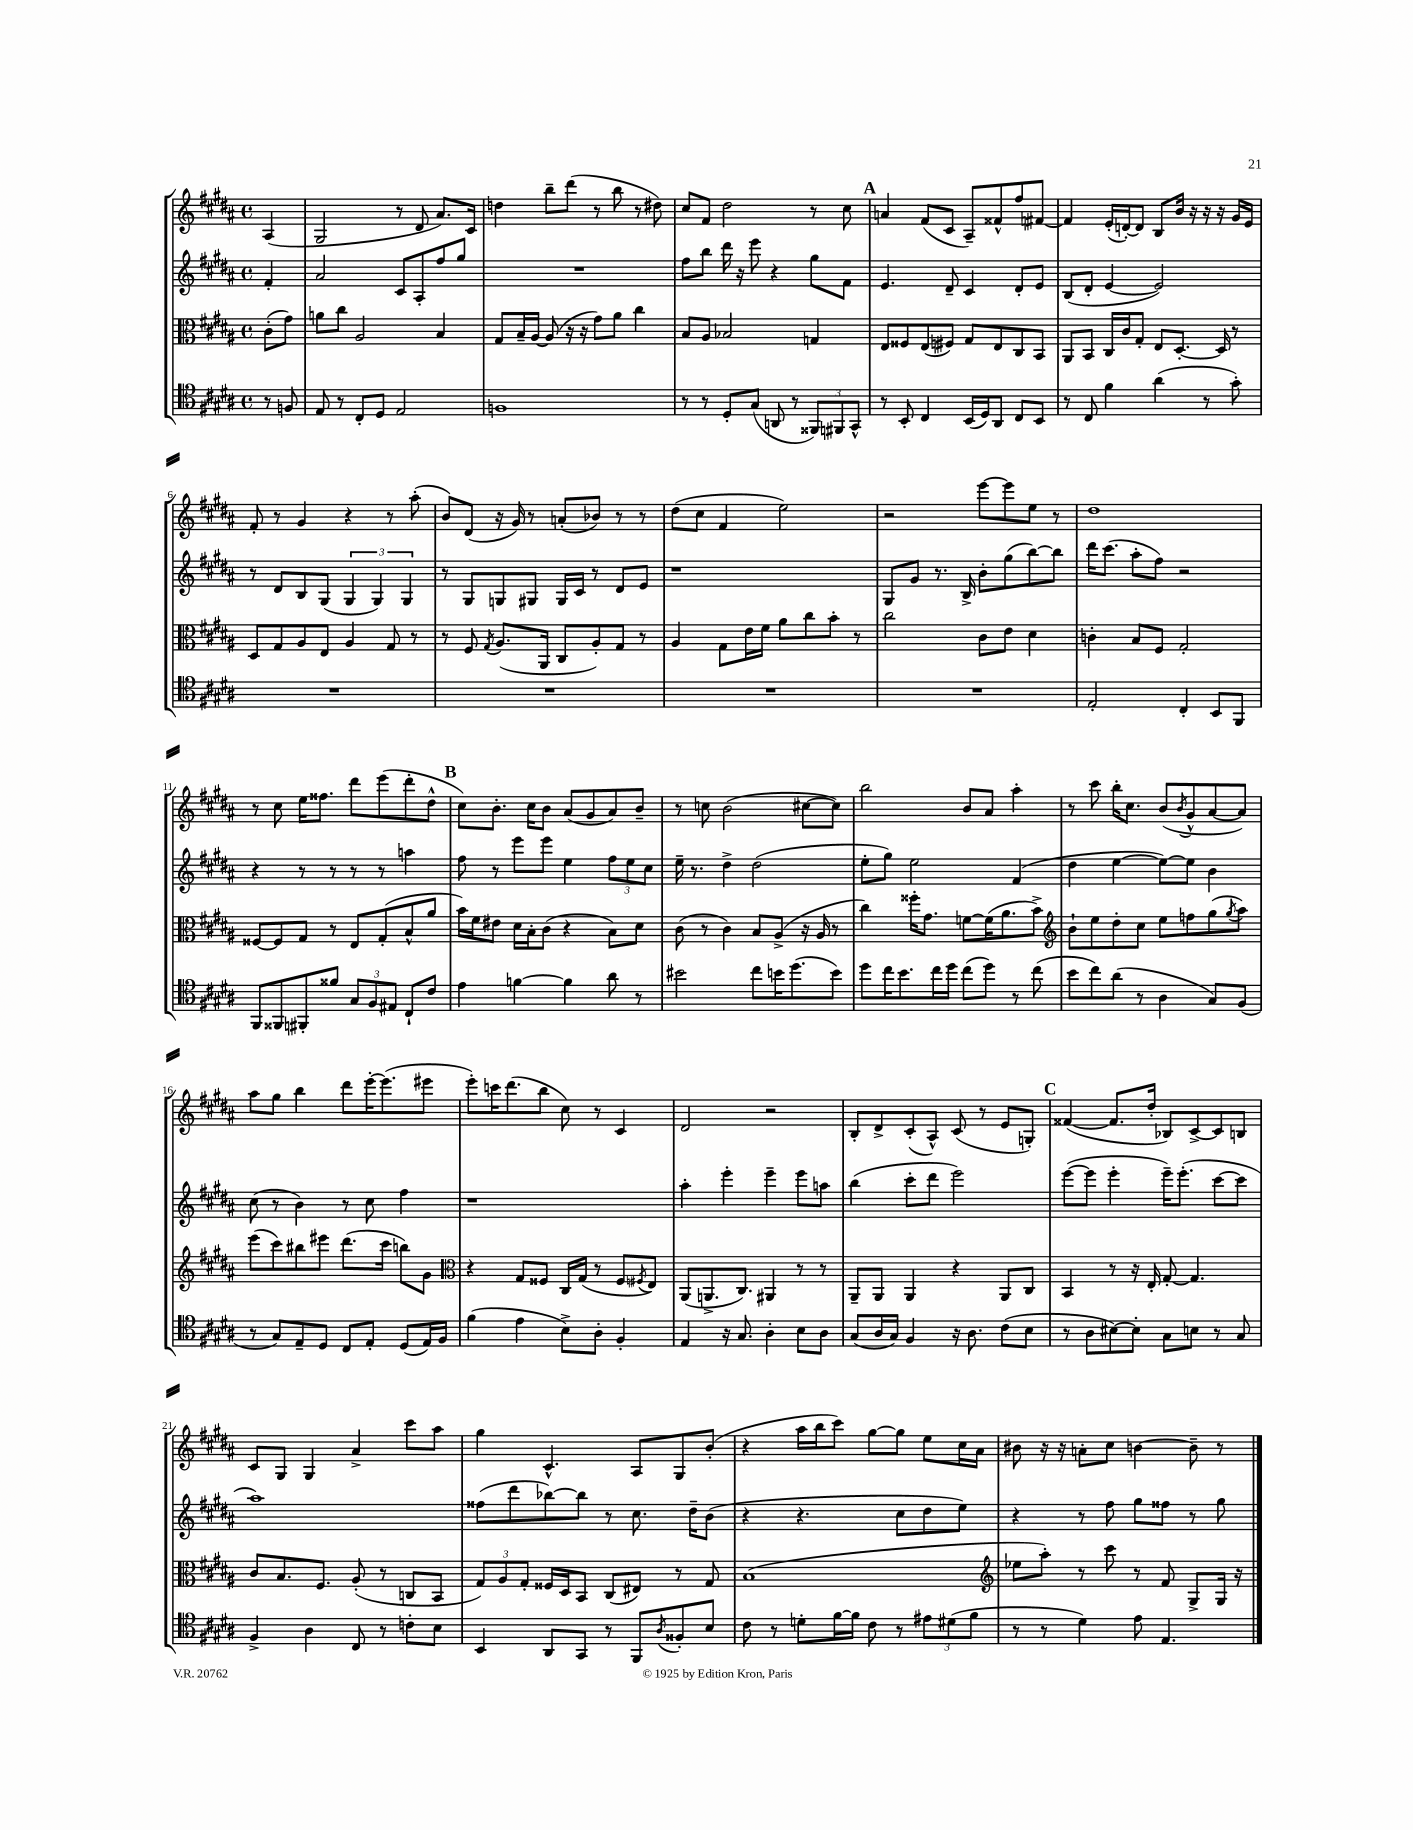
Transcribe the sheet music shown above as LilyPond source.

<<
\new StaffGroup <<
\new Staff = "s0" {
    \clef treble \key b \major \defaultTimeSignature \time 4/4 \partial 4
    ais4( |
    gis2 r8 dis'8 ais'8.) cis'16 |
    d''4 b''8-- dis'''8( r8 b''8 r8 dis''8) |
    cis''8 fis'8 dis''2 r8 cis''8 |
    \mark \markup { \bold "A" } a'4 fis'8( cis'8 ais8--) fisis'8-^ fis''8 fis'8~ |
    fis'4 e'16-.( d'16~-.) d'8 b8 b'16 r16 r16 r16 gis'16 e'16 |
    fis'8-. r8 gis'4 r4 r8 ais''8-.( |
    b'8) dis'8( r16 gis'16) r8 a'8-.( bes'8) r8 r8 |
    dis''8( cis''8 fis'4 e''2) |
    r2 e'''8~ e'''8 e''8 r8 |
    dis''1 |
    r8 cis''8 e''16 fisis''8. dis'''8 e'''8( dis'''8-. dis''8-^ |
    \mark \markup { \bold "B" } cis''8) b'8.-. cis''16 b'8 ais'8( gis'8 ais'8) b'8-- |
    r8 c''8 b'2( cis''8~ cis''8) |
    b''2 b'8 ais'8 ais''4-. |
    r8 cis'''8 b''16-. cis''8. b'8( \acciaccatura { b'8 } gis'8-^ ais'8~ ais'8) |
    ais''8 gis''8 b''4 dis'''8 e'''16~-. e'''8.( eis'''8 |
    e'''8-.) c'''16 dis'''8.( b''8 cis''8) r8 cis'4 |
    dis'2 r2 |
    b8-. dis'8-> cis'8-.( ais8-^) cis'8( r8 e'8 g8-.) |
    \mark \markup { \bold "C" } fisis'4~( fisis'8. dis''16-. bes8) cis'8~-> cis'8 b8 |
    cis'8 gis8 gis4 ais'4-> cis'''8 ais''8 |
    gis''4 cis'4.-^ ais8 gis8 b'8-.( |
    r4 ais''16 b''16 cis'''8) gis''8~ gis''8 e''8 cis''16 ais'16 |
    bis'8 r16 r16 a'8-. cis''8 b'4~ b'8-- r8 \bar "|." |
}
\new Staff = "s1" {
    \clef treble \key b \major \defaultTimeSignature \time 4/4 \partial 4
    fis'4-. |
    ais'2 cis'8 ais8-. fis''8 gis''8 |
    R1 |
    fis''8 b''8 dis'''16 r16 e'''8 r4 gis''8 fis'8 |
    \mark \markup { \bold "A" } e'4. dis'8-- cis'4 dis'8-. e'8 |
    b8( dis'8-. e'4~ e'2) |
    r8 dis'8 b8 gis8( \tuplet 3/2 { gis4 gis4) gis4 } |
    r8 gis8 g8 gis8 gis16 cis'16 r8 dis'8 e'8 |
    r1 |
    gis8 gis'8 r8. b16-> b'8-. gis''8( b''8~) b''8 |
    dis'''16 cis'''8.( ais''8-. fis''8) r2 |
    r4 r8 r8 r8 r8 a''4 |
    \mark \markup { \bold "B" } fis''8 r8 e'''8 e'''8 e''4 \tuplet 3/2 { fis''8 e''8 cis''8 } |
    e''16-- r8. dis''4-> dis''2( |
    e''8-. gis''8) e''2 fis'4( |
    dis''4 e''4~ e''8~) e''8 b'4 |
    cis''8( r8 b'4) r8 cis''8 fis''4 |
    r1 |
    ais''4-. e'''4-. e'''4-- e'''8 a''8 |
    b''4( cis'''8-. dis'''8 e'''2) |
    \mark \markup { \bold "C" } e'''8~( e'''8 e'''4-. e'''16--) e'''8.-.( cis'''8~ cis'''8 |
    ais''1) |
    fisis''8( dis'''8 bes''8~) bes''8 r8 cis''8. dis''16-- b'8( |
    r4 r4. cis''8 dis''8 e''8) |
    r4 r8 fis''8 gis''8 fisis''8 r8 gis''8 \bar "|." |
}
\new Staff = "s2" {
    \clef alto \key b \major \defaultTimeSignature \time 4/4 \partial 4
    cis'8-.( gis'8) |
    a'8 cis''8 ais2 b4 |
    gis8 b16-- ais16~ ais8( r16 r16 gis'8) ais'8 cis''4 |
    b8 ais8 bes2 g4 |
    \mark \markup { \bold "A" } e8 fisis8 e8( fis8) gis8 e8 cis8 b,8 |
    ais,8 b,8 cis16 cis'16 gis8-. e8 dis8.~-. dis16 r8 |
    dis8 gis8 ais8 e8 ais4 gis8 r8 |
    r8 fis8 \acciaccatura { gis8 } ais8.( ais,16 cis8 ais8-.) gis8 r8 |
    ais4 gis8 e'16 fis'16 ais'8 cis''8 b'8-. r8 |
    cis''2 cis'8 e'8 dis'4 |
    c'4-. b8 fis8 gis2-. |
    fisis8~ fisis8 gis8 r8 e8 gis8-.( b8-^ ais'8 |
    \mark \markup { \bold "B" } b'16) fis'16 eis'8 dis'16 b16-. cis'8( r4 b8) dis'8 |
    cis'8( r8 cis'4) b8 ais8->( r16 ais16 r8 |
    cis''4) fisis''16-. gis'8. f'8~ f'16( ais'8. b'8->) |
    \clef treble b'8-! e''8 dis''8-. cis''8 e''8 f''8 gis''8( \acciaccatura { gis''8 } ais''8) |
    e'''8( cis'''8) bis''8 eis'''8 dis'''8.( cis'''16 b''8) gis'8 |
    \clef alto r4 gis8 fisis8 cis16 gis16( r8 fisis8 \acciaccatura { fis8 } e8) |
    ais,8( a,8.-> cis8.) ais,4 r8 r8 |
    ais,8-- ais,8 ais,4 r4 ais,8 cis8 |
    \mark \markup { \bold "C" } b,4 r8 r16 e16-. gis8~-. gis4. |
    cis'8 b8. fis8. ais8-.( r8 c8 b,8 |
    \tuplet 3/2 { gis8) ais8 gis8-. } fisis16 dis16 b,8 cis8( eis8) r8 gis8 |
    b1( |
    \clef treble ees''8 ais''8-.) r8 cis'''8 r8 fis'8 gis8-> gis16 r16 \bar "|." |
}
\new Staff = "s3" {
    \clef tenor \key b \major \defaultTimeSignature \time 4/4 \partial 4
    r8 f8 |
    e8 r8 cis8-. dis8 e2 |
    f1 |
    r8 r8 dis8-. gis8( a,8 r8 \tuplet 3/2 { fisis,8) fis,8 gis,8-^ } |
    \mark \markup { \bold "A" } r8 b,8-. cis4 b,16( dis16) ais,8 cis8 b,8 |
    r8 cis8 fis'4 ais'4( r8 gis'8-.) |
    R1 |
    R1 |
    R1 |
    R1 |
    e2-. cis4-. b,8 fis,8 |
    fis,8 fisis,8 fis,8-. fisis'8 \tuplet 3/2 { gis8 fis8 eis8 } cis8-! cis'8 |
    \mark \markup { \bold "B" } e'4 f'4~ f'4 ais'8 r8 |
    bis'2 cis''8 b'16 dis''8.( b'8) |
    dis''8 cis''16 b'8. cis''16 dis''16 cis''8( dis''8) r8 cis''8( |
    b'8 cis''8) ais'8( r8 ais4 gis8) fis8( |
    r8 gis8) e8-- dis8 cis8 e8-. dis8( e16) fis16 |
    fis'4( e'4 b8->) ais8-. fis4-. |
    e4 r16 gis8. ais4-. b8 ais8 |
    gis8( ais16 gis16) fis4 r16 ais8. cis'8( b8 |
    \mark \markup { \bold "C" } r8 ais8 bis8~) bis8-. gis8 b8 r8 gis8 |
    fis4-> ais4 cis8 r8 c'8-. b8 |
    b,4 ais,8 gis,8 r8 fis,8 \acciaccatura { ais8 } fisis8-. b8 |
    cis'8 r8 d'8-. fis'16~ fis'16 cis'8 r8 \tuplet 3/2 { eis'8 dis'8( fis'8 } |
    r8 r8 dis'4) e'8 e4. \bar "|." |
}
>>
>>
